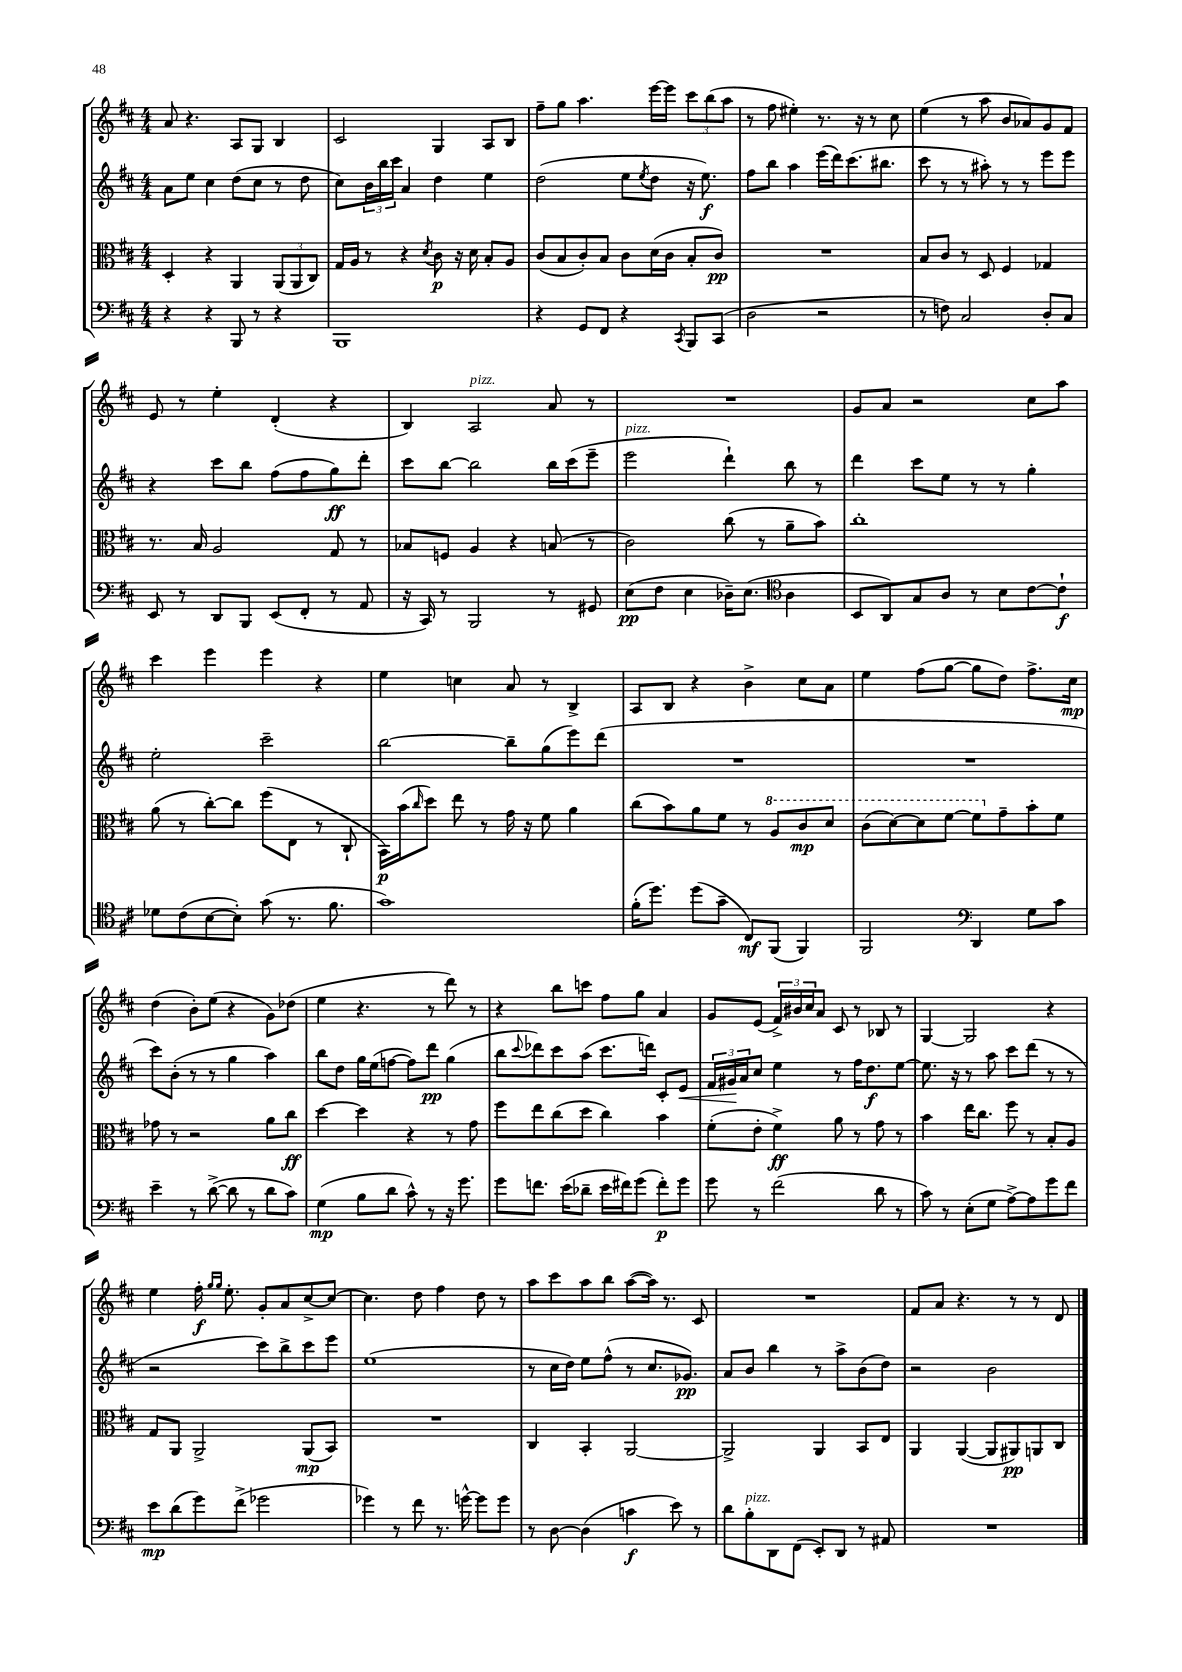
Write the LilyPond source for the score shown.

<<
\new StaffGroup <<
\new Staff = "s0" {
    \clef treble \key d \major \numericTimeSignature \time 4/4
    a'8 r4. a8 g8 b4 |
    cis'2 g4 a8 b8 |
    fis''8-- g''8 a''4. e'''16~ e'''16 \tuplet 3/2 { cis'''8 b''8( a''8 } |
    r8 fis''8 eis''4-.) r8. r16 r8 cis''8 |
    e''4( r8 a''8 b'8 aes'8) g'8 fis'8 |
    e'8 r8 e''4-. d'4-.( r4 |
    b4) a2^\markup { \italic "pizz." } a'8 r8 |
    R1 |
    g'8 a'8 r2 cis''8 a''8 |
    cis'''4 e'''4 e'''4 r4 |
    e''4 c''4 a'8 r8 b4-> |
    a8 b8 r4 b'4-> cis''8 a'8 |
    e''4 fis''8( g''8~ g''8 d''8) fis''8.-> cis''16\mp |
    d''4( b'8-.) e''8( r4 g'8) des''8( |
    e''4 r4. r8 d'''8) r8 |
    r4 b''8 c'''8 fis''8 g''8 a'4 |
    g'8 e'8( \tuplet 3/2 { fis'16->) bis'16 cis''16 } a'8 cis'8 r8 bes8 r8 |
    g4~ g2 r4 |
    e''4 fis''16-.\f \grace { g''16 g''16 } e''8.-. g'8-. a'8 cis''8~-> cis''8~ |
    cis''4. d''8 fis''4 d''8 r8 |
    a''8 cis'''8 a''8 b''8 a''8~( a''16) r8. cis'8 |
    R1 |
    fis'8 a'8 r4. r8 r8 d'8 \bar "|." |
}
\new Staff = "s1" {
    \clef treble \key d \major \numericTimeSignature \time 4/4
    a'8 e''8 cis''4 d''8( cis''8 r8 d''8 |
    cis''8) \tuplet 3/2 { b'16 b''16 cis'''16 } a'4 d''4 e''4 |
    d''2( e''8 \acciaccatura { e''8 } d''8 r16 e''8.\f) |
    fis''8 b''8 a''4 e'''16( d'''16) cis'''8.( bis''8. |
    cis'''8 r8 r8 ais''8-.) r8 r8 e'''8 e'''8 |
    r4 cis'''8 b''8 fis''8( fis''8 g''8\ff) d'''8-. |
    cis'''8 b''8~ b''2 b''16 cis'''16( e'''8-- |
    e'''2^\markup { \italic "pizz." } d'''4-!) b''8 r8 |
    d'''4 cis'''8 e''8 r8 r8 g''4-. |
    e''2-. cis'''2-- |
    b''2~ b''8-- g''8( e'''8) d'''8( |
    R1 |
    R1 |
    cis'''8) b'8-.( r8 r8 g''4 a''4) |
    b''8 d''8 g''16 e''16( f''8~ f''8) d'''8\pp g''4( |
    b''8 \appoggiatura { cis'''8 } des'''8) cis'''8 a''8( cis'''8. d'''16) cis'8-. e'8\< |
    \tuplet 3/2 { fis'16 gis'16\! a'16 } cis''8 e''4 r8 fis''16 d''8.\f e''8~ |
    e''8. r16 r8 a''8 cis'''8 d'''8( r8 r8 |
    r2 cis'''8) b''8-> cis'''8 e'''8 |
    e''1( |
    r8 cis''16 d''16) e''8 fis''8-^( r8 cis''8. ges'8.\pp) |
    a'8 b'8 b''4 r8 a''8-> b'8( d''8) |
    r2 b'2 \bar "|." |
}
\new Staff = "s2" {
    \clef alto \key d \major \numericTimeSignature \time 4/4
    d4-. r4 a,4 \tuplet 3/2 { a,8( a,8 cis8) } |
    g16 a16 r8 r4 \acciaccatura { d'8 } cis'8\p r16 d'16 b8-. a8 |
    cis'8( b8 cis'8-.) b8 cis'8 d'16( cis'16 b8-. cis'8\pp) |
    R1 |
    b8 cis'8 r8 d8 fis4 ges4 |
    r8. b16 a2 g8 r8 |
    bes8 f8 a4 r4 b8( r8 |
    cis'2) cis''8( r8 a'8-- b'8) |
    cis''1-. |
    a'8( r8 cis''8~-.) cis''8 fis''8( e8 r8 cis8-! |
    b,16\p) b'16( \grace { cis''16 } d''8) e''8 r8 g'16 r16 fis'8 a'4 |
    cis''8( b'8) a'8 fis'8 r8 \ottava #1 a'8 cis''8\mp d''8 |
    cis''8( d''8~) d''8 fis''8~ fis''8 \ottava #0 g'8-- b'8-. fis'8 |
    ges'8 r8 r2 a'8 cis''8\ff |
    d''4~ d''4 r4 r8 g'8 |
    fis''8 e''8 cis''8( d''8 cis''4) b'4 |
    fis'8-.( e'8-. fis'4->\ff) a'8 r8 g'8 r8 |
    b'4 e''16 cis''8. fis''8 r8 b8-. a8 |
    g8 a,8 a,2-> a,8\mp( b,8) |
    R1 |
    cis4 b,4-. a,2~ |
    a,2-> a,4 b,8 e8 |
    a,4 a,4~( a,8 ais,8\pp) a,8 cis8 \bar "|." |
}
\new Staff = "s3" {
    \clef bass \key d \major \numericTimeSignature \time 4/4
    r4 r4 b,,8 r8 r4 |
    b,,1 |
    r4 g,8 fis,8 r4 \acciaccatura { cis,8 } b,,8 cis,8( |
    d2 r2 |
    r8 f8) cis2 d8-. cis8 |
    e,8 r8 d,8 b,,8 e,8( fis,8-. r8 a,8 |
    r16 cis,16) r8 b,,2 r8 gis,8 |
    e8\pp( fis8 e4 des16--) e8.( \clef tenor a4 |
    b,8 a,8) g8 a8 r8 b8 cis'8~ cis'8-!\f |
    des'8 cis'8( b8~ b8-.) g'8( r8. fis'8. |
    g'1) |
    fis'16-.( d''8.) d''8( g'8-- cis8\mf) fis,8( fis,4) |
    fis,2 \clef bass d,4 g8 cis'8 |
    e'4-- r8 d'8~->( d'8 r8 d'8 cis'8) |
    g4\mp( b8 d'8 cis'8-^) r8 r16 g'8. |
    g'8 f'8. e'16( des'8-- e'16 fis'16) g'8( fis'8-.\p) g'8 |
    g'8 r8 fis'2( d'8 r8 |
    cis'8) r8 e8-.( g8 a8~->) a8 g'8 fis'8 |
    e'8\mp d'8( g'8) fis'8->( ges'2 |
    ges'4) r8 fis'8 r8. g'16~-^ g'8 g'8 |
    r8 d8~ d4( c'4\f e'8) r8 |
    d'8 b8-.^\markup { \italic "pizz." } d,8 fis,8( e,8-.) d,8 r8 ais,8 |
    R1 \bar "|." |
}
>>
>>
\layout { \context { \Score \remove "Bar_number_engraver" } }
